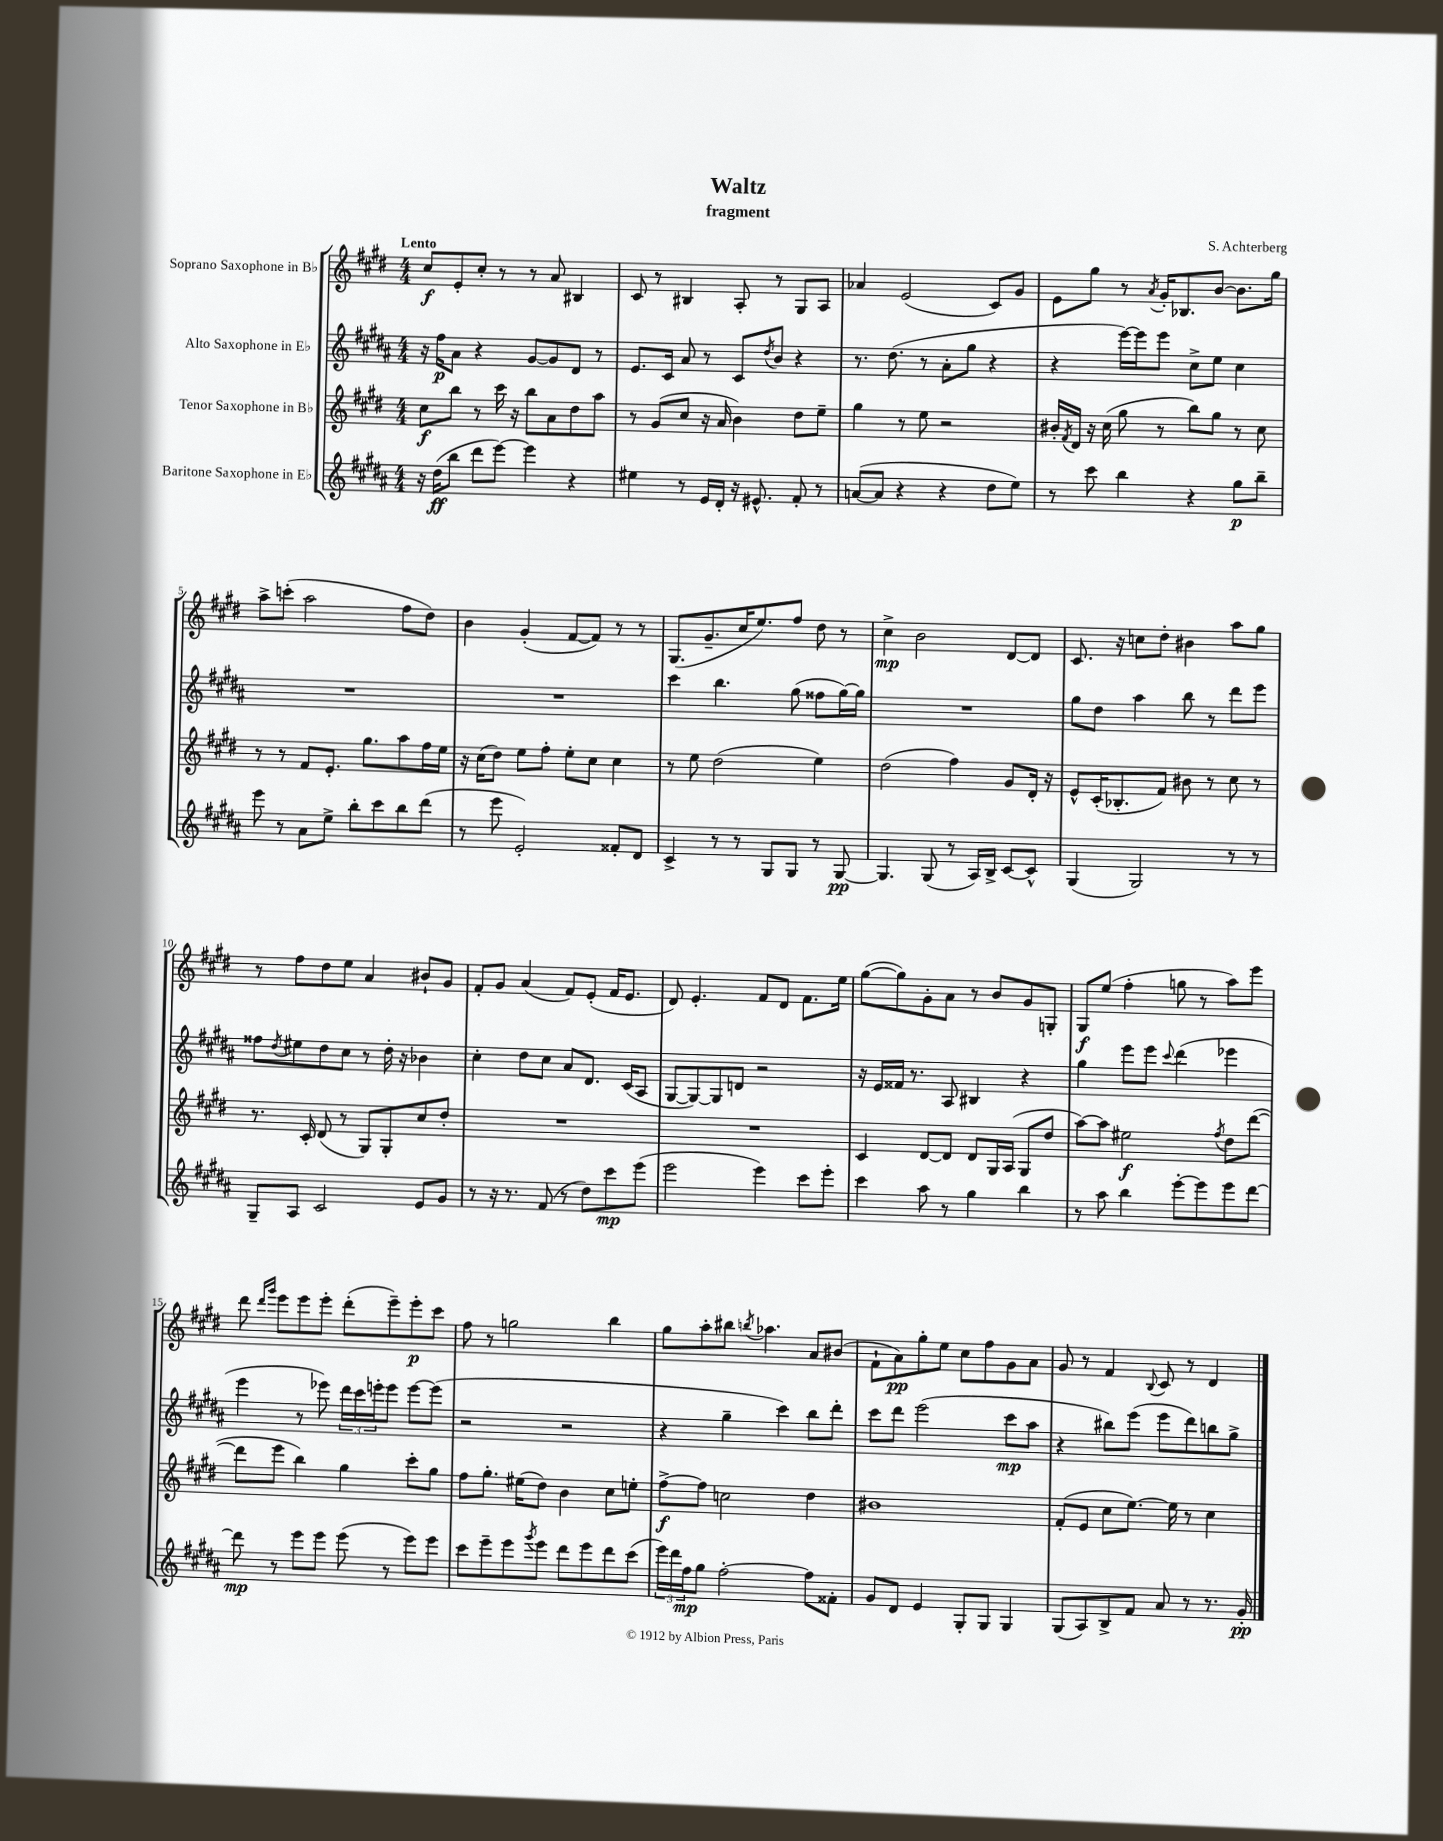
\header { title = "Waltz" composer = "S. Achterberg" subtitle = "fragment" }
<<
\new StaffGroup <<
\new Staff = "s0" \with { instrumentName = "Soprano Saxophone in Bb" } {
    \clef treble \key e \major \numericTimeSignature \time 4/4 \tempo "Lento"
    cis''8\f e'8-. cis''8-. r8 r8 a'8 bis4 |
    cis'8 r8 bis4 a8-. r8 gis8 a8 |
    aes'4 e'2( cis'8) gis'8 |
    e'8 gis''8 r8 \acciaccatura { a'8 } gis'16-. bes8. b'8~ b'8. gis''16 |
    a''8-> c'''8-.( a''2 fis''8 dis''8) |
    b'4 gis'4-.( fis'8~ fis'8) r8 r8 |
    gis8.( gis'8.-- cis''16 e''8.) fis''8 dis''8 r8 |
    cis''4->\mp b'2 dis'8~ dis'8 |
    cis'8. r16 c''8 dis''8-. bis'4 a''8 gis''8 |
    r8 fis''8 dis''8 e''8 a'4 bis'8-! gis'8 |
    fis'8-. gis'8 a'4( fis'8) e'8-.( fis'16 e'8. |
    dis'8) e'4.-. fis'8 dis'8 fis'8. e''16 |
    gis''8~( gis''8) gis'8-. a'8 r8 b'8 gis'8 g8-. |
    gis8\f e''8( fis''4-. g''8 r8 a''8) e'''8 |
    dis'''8 \grace { dis'''16 gis'''16 } e'''8 e'''8 e'''8-. dis'''8-.( e'''8--) e'''8-.\p cis'''8 |
    fis''8 r8 g''2 b''4 |
    gis''8 a''8-. bis''8 \acciaccatura { b''8 } aes''4. a'8 bis'8( |
    fis'8-! a'8\pp) gis''8-. e''8 cis''8 fis''8 gis'8 a'8 |
    gis'8 r8 fis'4 \appoggiatura { b8 } cis'8 r8 dis'4 \bar "|." |
}
\new Staff = "s1" \with { instrumentName = "Alto Saxophone in Eb" } {
    \clef treble \key b \major \numericTimeSignature \time 4/4
    r16 fis''16\p ais'8 r4 gis'8~ gis'8 dis'8 r8 |
    e'8. cis'16 ais'8 r8 cis'8 \acciaccatura { dis''8 } b'8 r4 |
    r8. dis''8.( r8 ais'8-. gis''8 r4 |
    r4 e'''16~) e'''16 e'''8 cis''8-> e''8 cis''4 |
    R1 |
    R1 |
    cis'''4 b''4. gis''8( fisis''8 gis''16~) gis''16 |
    R1 |
    gis''8 dis''8 ais''4 b''8 r8 dis'''8 e'''8 |
    fisis''8 \acciaccatura { dis''8 } eis''8 dis''8 cis''8 r8 dis''16-. r16 bes'4 |
    cis''4-. dis''8 cis''8 ais'8 dis'8. cis'16( ais8 |
    gis8~ gis8~) gis8 d'8 r2 |
    r16 e'16 fisis'16 r8. ais8 bis4 r4 |
    gis''4 e'''8 e'''8 \appoggiatura { cis'''8 } dis'''4( ees'''4 |
    e'''4 r8 ees'''8) \tuplet 3/2 { dis'''16 cis'''16 e'''16-. } e'''8 e'''8~ e'''8( |
    r2 r2 |
    r4 gis''4-- cis'''4) b''8 dis'''8-. |
    cis'''8 dis'''8 e'''2( cis'''8\mp ais''8 |
    r4 bis''8) e'''8( e'''8 dis'''8) b''8 gis''8-> \bar "|." |
}
\new Staff = "s2" \with { instrumentName = "Tenor Saxophone in Bb" } {
    \clef treble \key e \major \numericTimeSignature \time 4/4
    cis''8\f b''8 r8 cis'''16 r16 b''8 a'8 dis''8 a''8 |
    r8 gis'8( cis''8 r16 a'16 b'4) dis''8 e''8-- |
    gis''4 r8 e''8 r2 |
    bis'16-. \acciaccatura { fis'8 } dis'16 r16 cis''16( gis''8 r8 b''8) gis''8 r8 cis''8 |
    r8 r8 fis'8 e'8.-. gis''8. a''8 fis''16 e''16 |
    r16 cis''16( dis''8) e''8 fis''8-. e''8-. cis''8 cis''4 |
    r8 e''8 dis''2( e''4) |
    dis''2( fis''4) gis'8 dis'16-. r16 |
    e'8-^ cis'16-.( bes8.-. fis'8) bis'8 r8 cis''8 r8 |
    r8. cis'16-. dis'8( r8 gis8) gis8-. cis''8 dis''8-. |
    R1 |
    R1 |
    cis'4 dis'8~ dis'8 dis'8 gis16 a16( gis8 dis''8 |
    a''8~) a''8 eis''2\f \acciaccatura { fis''8 } dis''8 dis'''8~( |
    dis'''8 e'''8 b''4) gis''4 cis'''8-. gis''8 |
    fis''8 gis''8.-. eis''16( dis''8) b'4 cis''8 e''8-. |
    fis''8~->\f fis''8 c''2 dis''4 |
    bis'1 |
    fis'8-.( e'8 cis''8 e''8.~) e''16 r8 cis''4 \bar "|." |
}
\new Staff = "s3" \with { instrumentName = "Baritone Saxophone in Eb" } {
    \clef treble \key b \major \numericTimeSignature \time 4/4
    r16 dis''16\ff( b''8 dis'''8 e'''8~) e'''4 r4 |
    eis''4 r8 e'16 dis'16-. r16 eis'8.-^ fis'8-. r8 |
    a'8~( a'8 r4 r4 dis''8 e''8) |
    r8 cis'''8 b''4 r4 gis''8\p b''8-- |
    e'''8 r8 ais'8 e''8-> b''8-. cis'''8 b''8 dis'''8( |
    r8 e'''8 e'2-.) fisis'8-. dis'8 |
    cis'4-> r8 r8 gis8 gis8 r8 gis8~\pp |
    gis4. gis8( r8 ais16) b16-> cis'8~ cis'8-^ |
    gis4( gis2) r8 r8 |
    gis8-- ais8 cis'2 e'8 gis'8 |
    r8 r16 r8. fis'8( r8 dis''8) cis'''8\mp e'''8( |
    e'''2 e'''4) cis'''8 e'''8-. |
    cis'''4 ais''8 r8 gis''4 b''4 |
    r8 ais''8 b''4 e'''8~-. e'''8 e'''8 dis'''8~ |
    dis'''8\mp r8 e'''8 e'''8 e'''8( r8 e'''8) e'''8 |
    cis'''8 e'''8-- e'''8 \acciaccatura { gis'''8 } e'''8 dis'''8 e'''8 dis'''8 cis'''8( |
    \tuplet 3/2 { e'''16) dis'''16 fis''16\mp } gis''8 fis''2~-. fis''8 fisis'8-. |
    gis'8 dis'8 e'4 gis8-. gis8 gis4 |
    gis8( ais8) b8-> fis'8 ais'8 r8 r8. gis'16-.\pp \bar "|." |
}
>>
>>
